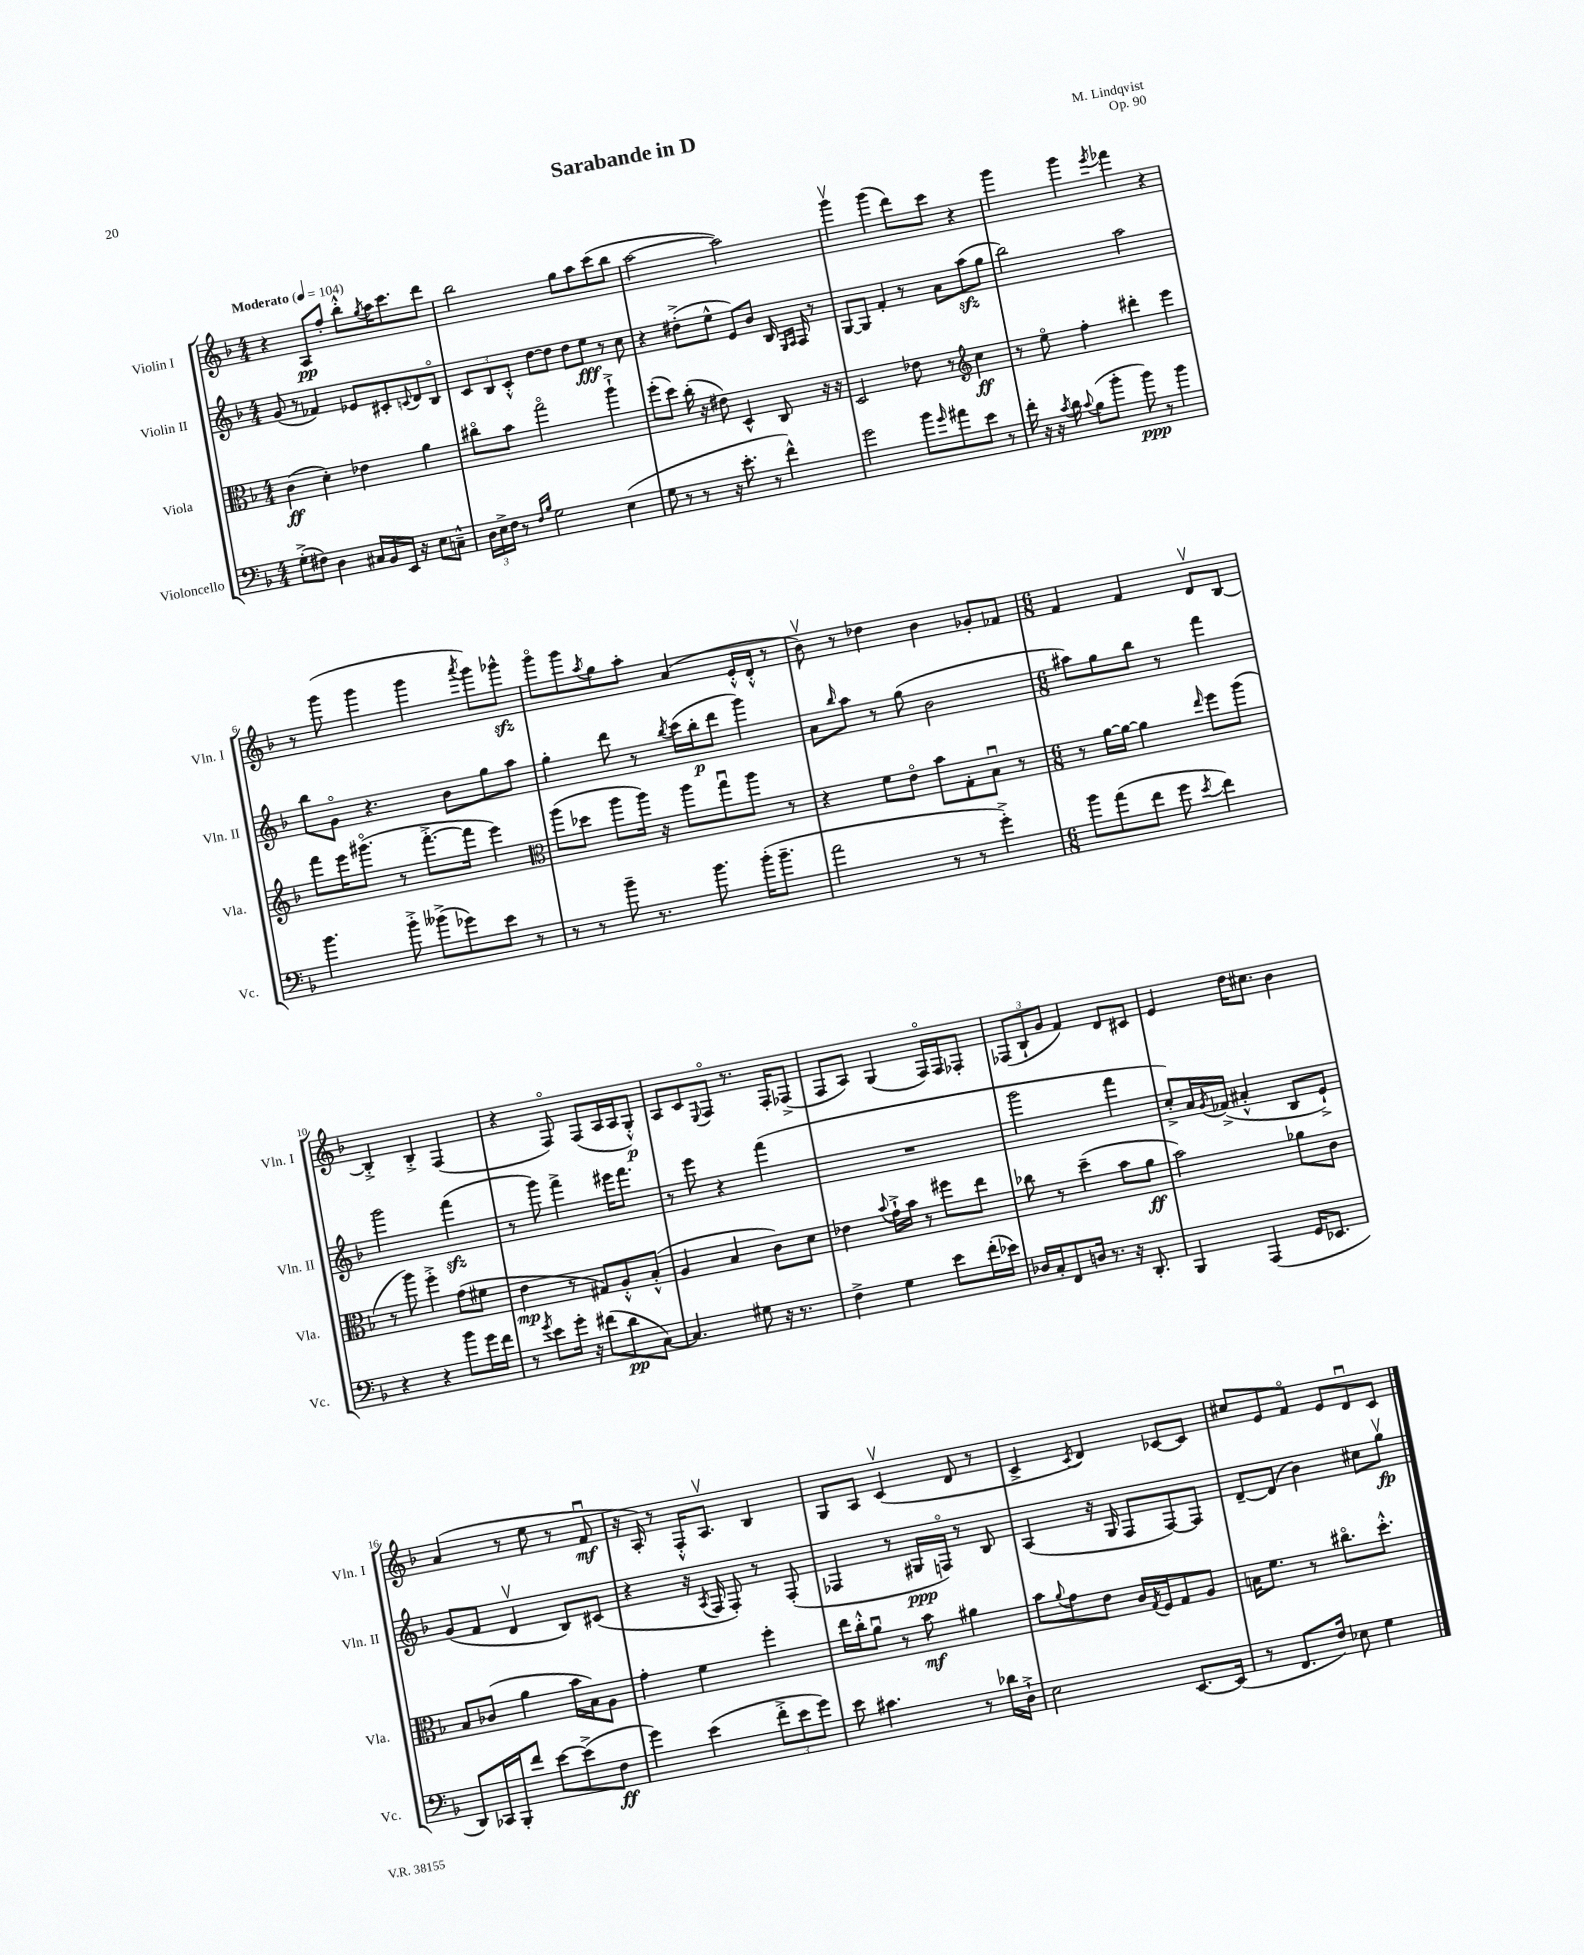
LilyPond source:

\header { title = "Sarabande in D" composer = "M. Lindqvist" opus = "Op. 90" }
<<
\new StaffGroup <<
\new Staff = "s0" \with { instrumentName = "Violin I" shortInstrumentName = "Vln. I" } {
    \clef treble \key f \major \numericTimeSignature \time 4/4 \tempo "Moderato" 4 = 104
    r4 a8\pp f''8-. bes''8-.-^ \acciaccatura { g''8 } a''16 c'''8. d'''8 |
    bes''2 g''8 a''8 c'''8( bes''8 |
    a''2~ a''2) |
    g'''4\upbow g'''4( d'''8) c'''8 r4 |
    g'''4 g'''4 \acciaccatura { e'''8 } fes'''4 r4 |
    r8 g'''8( g'''4 g'''4 \acciaccatura { a'''8 } g'''8) ges'''8-^\sfz |
    g'''8\flageolet g'''8 \acciaccatura { a''8 } g''8 a''8-. a'4( e'16-.-^ d'16-.-^ r8 |
    bes'8\upbow) r8 des''4 bes'4 ges'8-. fes'8 |
    \numericTimeSignature \time 6/8 f'4 f'4 d'8\upbow bes8~ |
    bes4-.-> bes4-.-> f4( |
    r4 f8\flageolet) f8( a16 a16 g8-.-^\p) |
    a8 c'8 \appoggiatura { e8 } f8\flageolet r8. f16-. fes8->( |
    f8 a8) g4( f16\flageolet) f16 fes8-. |
    \tuplet 3/2 { fes8( bes8-! g'8 } f'4) d'8 cis'8 |
    e'4 d''16 cis''8. bes'4 |
    a'4( r8 e''8 r8 f'8\downbow\mf |
    r16 a16-.) r8 f16-.-^ a8.\upbow bes4 |
    g8 a8 c'4\upbow( d'8 r8 |
    c'4-> \acciaccatura { c'8 } d'4) ces'8~ ces'8 |
    cis''8 e'8 f'8\flageolet e'8 d'8\downbow c'8 \bar "|." |
}
\new Staff = "s1" \with { instrumentName = "Violin II" shortInstrumentName = "Vln. II" } {
    \clef treble \key f \major \numericTimeSignature \time 4/4
    g'8( r8 fes'4) ees'8 cis'8-. \appoggiatura { c'8 } d'8 bes8\flageolet |
    \tuplet 3/2 { c'8 bes8 c'8-.-^ } d''8~ d''8 d''8 e''8\fff r8 c''8 |
    r4 dis''8-.->( e''8-^ e'8) bes'8 bes16 \grace { e16 f16 } f16 r8 |
    g8~ g8 f'4-. r8 a'8 a''8\sfz( g''8 |
    bes''2) a''2 |
    bes''8 g'8\flageolet r4. bes'8 g''8 a''8 |
    g''4-. d'''8 r8 \acciaccatura { bes''8 } c'''16( bes''16-.\p d'''8 g'''4) |
    a'8 \grace { bes''16 } a''8 r8 g''8( bes'2 |
    \numericTimeSignature \time 6/8 ais''8) g''8 bes''8 r8 f'''4 |
    g'''2 f'''4\sfz( |
    r8 g'''8) f'''4-> eis'''16 f'''8. |
    r8 e'''8 r4 f'''4( |
    R2. |
    g'''2 f'''4 |
    c''8-.->) a'16 \acciaccatura { g'8 } fes'16->( ais'4-.-^ bes8 e'8-!->) |
    g'8( f'8 d'4\upbow bes8) cis'8( |
    r4 r16 \acciaccatura { a8 } f16 f8-.) r8 f8-.( |
    fes4 r8 gis16\ppp f16\flageolet) r8 bes8 |
    a4( r16 g16 f8 f8~) f8 |
    d'8~-- d'8( bes'4) cis''8 g''8\upbow\fp \bar "|." |
}
\new Staff = "s2" \with { instrumentName = "Viola" shortInstrumentName = "Vla." } {
    \clef alto \key f \major \numericTimeSignature \time 4/4
    c'4\ff( d'4-.) ees'4 a'4 |
    cis''8\flageolet bes'8 g''2\flageolet a''4-!-> |
    f''8-.( d''8) c''16-.( r16 eis'8) d4-^ c8 r16 r16 |
    d2 ees'8 r8 \clef treble c''4\ff |
    r8 e''8\flageolet f''4-. dis'''4-. e'''4 |
    f'''8 e'''16 gis'''8.\flageolet( r8 f'''8.~-.-> f'''16 e'''4) |
    \clef alto a''8( des''8 a''8 a''16) r16 a''8 g''8\downbow a''8 r8 |
    r4 f'8 e'8\flageolet bes'8 g8-. bes8\downbow r8 |
    \numericTimeSignature \time 6/8 r8 a'16~ a'16~ a'4 \grace { e''16 } f''8 a''8( |
    r8 a''8) f''4-.-> g'8( fis'8 |
    e'4\mp r8 gis8) a8-.-^ bes8-.-^( |
    a4 bes4 c'8) d'8 |
    ees'4 \appoggiatura { bes'8 } g'16-!-> bes'16 r8 fis''8 e''8 |
    ces''8 r8 d''4--( bes'8 a'8\ff |
    bes'2) aes'8 c'8 |
    bes8 ces'8( a'4 bes'16 bes16) a8 |
    g'4-. f'4 f''4-. |
    e''16 c''16-.-^ a'8\downbow r8 bes'8\mf ais'4 |
    bes'8 \appoggiatura { a'8 } g'8 e'8 c'16 \acciaccatura { g8 } f16 g8 a8 |
    b16 f'8. r8 cis''8.\flageolet d''8.-.-^ \bar "|." |
}
\new Staff = "s3" \with { instrumentName = "Violoncello" shortInstrumentName = "Vc." } {
    \clef bass \key f \major \numericTimeSignature \time 4/4
    g8-.->( fis8) d4 cis16 bes,16 e,16 r16 e8 c8---^ |
    \tuplet 3/2 { d16 e16-> f16 } r8 \grace { f16 bes16 } g2 e4( |
    g8 r8 r8 r16 e'8.-. r8 f'4-^) |
    g'2 bes'8 \grace { g'16 } ais'8 e'8 r8 |
    f'16-. r16 r16 \acciaccatura { c'8 } d'16 \appoggiatura { c'8 } bes8( bes'8-. bes'8\ppp) r8 bes'4 |
    bes'4. bes'8-.-> beses'8->( ges'8) e'8 r8 |
    r8 r8 bes'8-- r8. bes'8. bes'16-.( bes'8.-- |
    a'2 r8 r8 g'4-.->) |
    \numericTimeSignature \time 6/8 bes'8 a'8( f'8 g'8 \acciaccatura { e'8 } f'4) |
    r4 r4 bes'8 g'16 f'16 |
    r8 \acciaccatura { g'8 } e'8 g'16-. r16 fis'8( d'8\pp c8~) |
    c4. gis8 r16 r8. |
    f4-> g4 e'8 f'16-.( ees'16) |
    des16 c16-. f,8 d16 r8. r16 d,8.-. |
    bes,,4 a,,4( g,16 ees,8. |
    d,8) ces,16 bes,,16-. f'8 e'8~ e'8->( f8\ff |
    g'4) e'4( \tuplet 3/2 { f'8-.-> e'8 g'8) } |
    e'8 cis'4. r8 des'16 d16-!-> |
    e2 e,8.~ e,16( |
    r8 f,8. f16) ees8 g4 \bar "|." |
}
>>
>>
